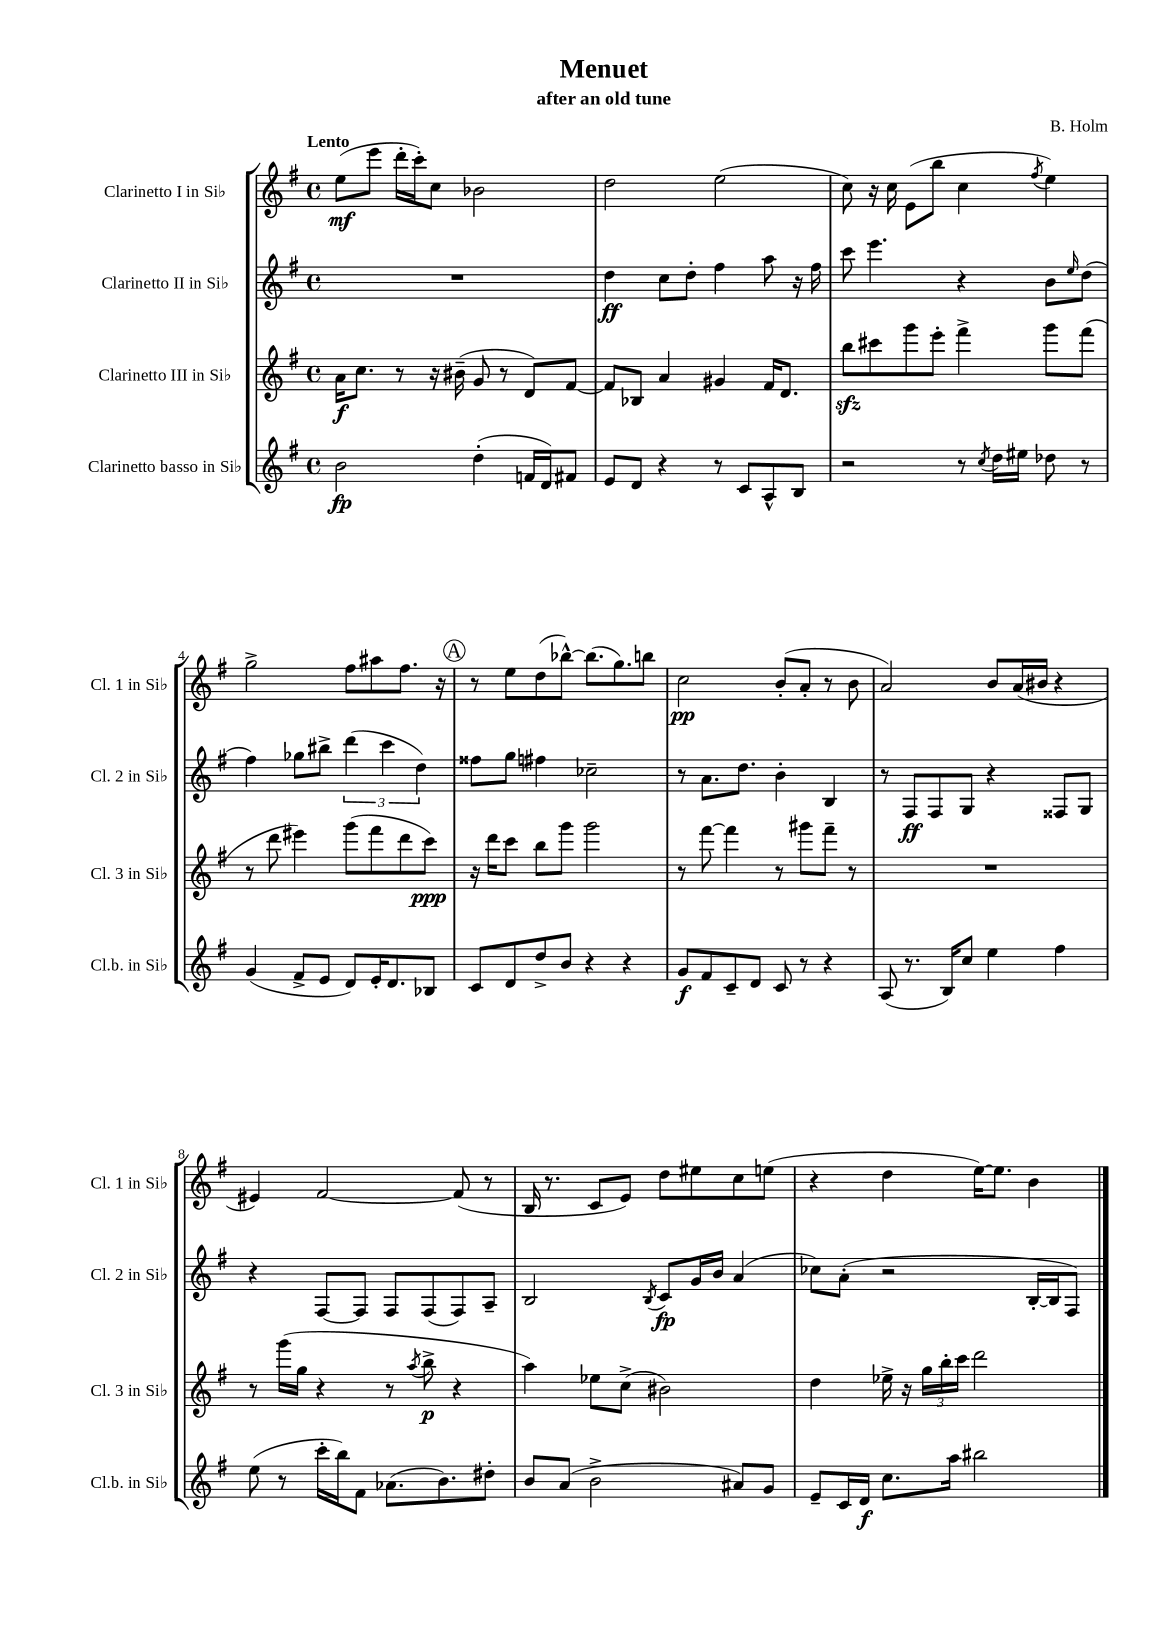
\header { title = "Menuet" composer = "B. Holm" subtitle = "after an old tune" }
<<
\new StaffGroup <<
\new Staff = "s0" \with { instrumentName = "Clarinetto I in Sib" shortInstrumentName = "Cl. 1 in Sib" } {
    \clef treble \key g \major \defaultTimeSignature \time 4/4 \tempo "Lento"
    e''8\mf( e'''8 d'''16-. c'''16-.) c''8 bes'2 |
    d''2 e''2( |
    c''8) r16 c''16 e'8( b''8 c''4 \acciaccatura { fis''8 } e''4) |
    g''2-> fis''8 ais''8 fis''8. r16 |
    \mark \markup { \circle "A" } r8 e''8 d''8( bes''8~-^) bes''8.( g''8.) b''8 |
    c''2\pp b'8-.( a'8-. r8 b'8 |
    a'2) b'8 a'16( bis'16 r4 |
    eis'4) fis'2~ fis'8( r8 |
    b16 r8. c'8 e'8) d''8 eis''8 c''8 e''8( |
    r4 d''4 e''16~) e''8. b'4 \bar "|." |
}
\new Staff = "s1" \with { instrumentName = "Clarinetto II in Sib" shortInstrumentName = "Cl. 2 in Sib" } {
    \clef treble \key g \major \defaultTimeSignature \time 4/4
    R1 |
    d''4\ff c''8 d''8-. fis''4 a''8 r16 fis''16 |
    c'''8 e'''4. r4 b'8 \grace { e''16 } d''8( |
    fis''4) ges''8 bis''8-> \tuplet 3/2 { d'''4( c'''4 d''4) } |
    \mark \markup { \circle "A" } fisis''8 g''8 fis''4 ces''2-- |
    r8 a'8. d''8. b'4-. b4 |
    r8 fis8\ff fis8 g8 r4 fisis8 g8 |
    r4 fis8~ fis8 fis8 fis8( fis8) a8-- |
    b2 \acciaccatura { b8 } c'8\fp g'16 b'16 a'4( |
    ces''8) a'8-.( r2 b16~-. b16 fis8) \bar "|." |
}
\new Staff = "s2" \with { instrumentName = "Clarinetto III in Sib" shortInstrumentName = "Cl. 3 in Sib" } {
    \clef treble \key g \major \defaultTimeSignature \time 4/4
    a'16\f c''8. r8 r16 bis'16--( g'8 r8 d'8) fis'8~ |
    fis'8 bes8 a'4 gis'4 fis'16 d'8. |
    b''8\sfz cis'''8 g'''8 e'''8-. fis'''4-> g'''8 fis'''8( |
    r8 d'''8 eis'''4) g'''8( fis'''8 d'''8 c'''8\ppp) |
    \mark \markup { \circle "A" } r16 d'''16 c'''8 b''8 g'''8 g'''2 |
    r8 fis'''8~ fis'''4 r8 gis'''8 fis'''8-- r8 |
    R1 |
    r8 g'''16( g''16 r4 r8 \acciaccatura { a''8 } b''8->\p r4 |
    a''4) ees''8 c''8->( bis'2) |
    d''4 ees''16-> r16 \tuplet 3/2 { g''16 b''16-. c'''16 } d'''2 \bar "|." |
}
\new Staff = "s3" \with { instrumentName = "Clarinetto basso in Sib" shortInstrumentName = "Cl.b. in Sib" } {
    \clef treble \key g \major \defaultTimeSignature \time 4/4
    b'2\fp d''4-.( f'16 d'16) fis'8 |
    e'8 d'8 r4 r8 c'8 a8-^ b8 |
    r2 r8 \acciaccatura { c''8 } d''16 eis''16 des''8 r8 |
    g'4( fis'8-> e'8 d'8) e'16-. d'8. bes8 |
    \mark \markup { \circle "A" } c'8 d'8 d''8-> b'8 r4 r4 |
    g'8\f fis'8 c'8-- d'8 c'8 r8 r4 |
    a8( r8. b16) c''8 e''4 fis''4 |
    e''8( r8 c'''16-. b''16) fis'8 aes'8.( b'8.) dis''8-. |
    b'8 a'8( b'2-> ais'8) g'8 |
    e'8-- c'16 d'16\f c''8. a''16 bis''2 \bar "|." |
}
>>
>>
